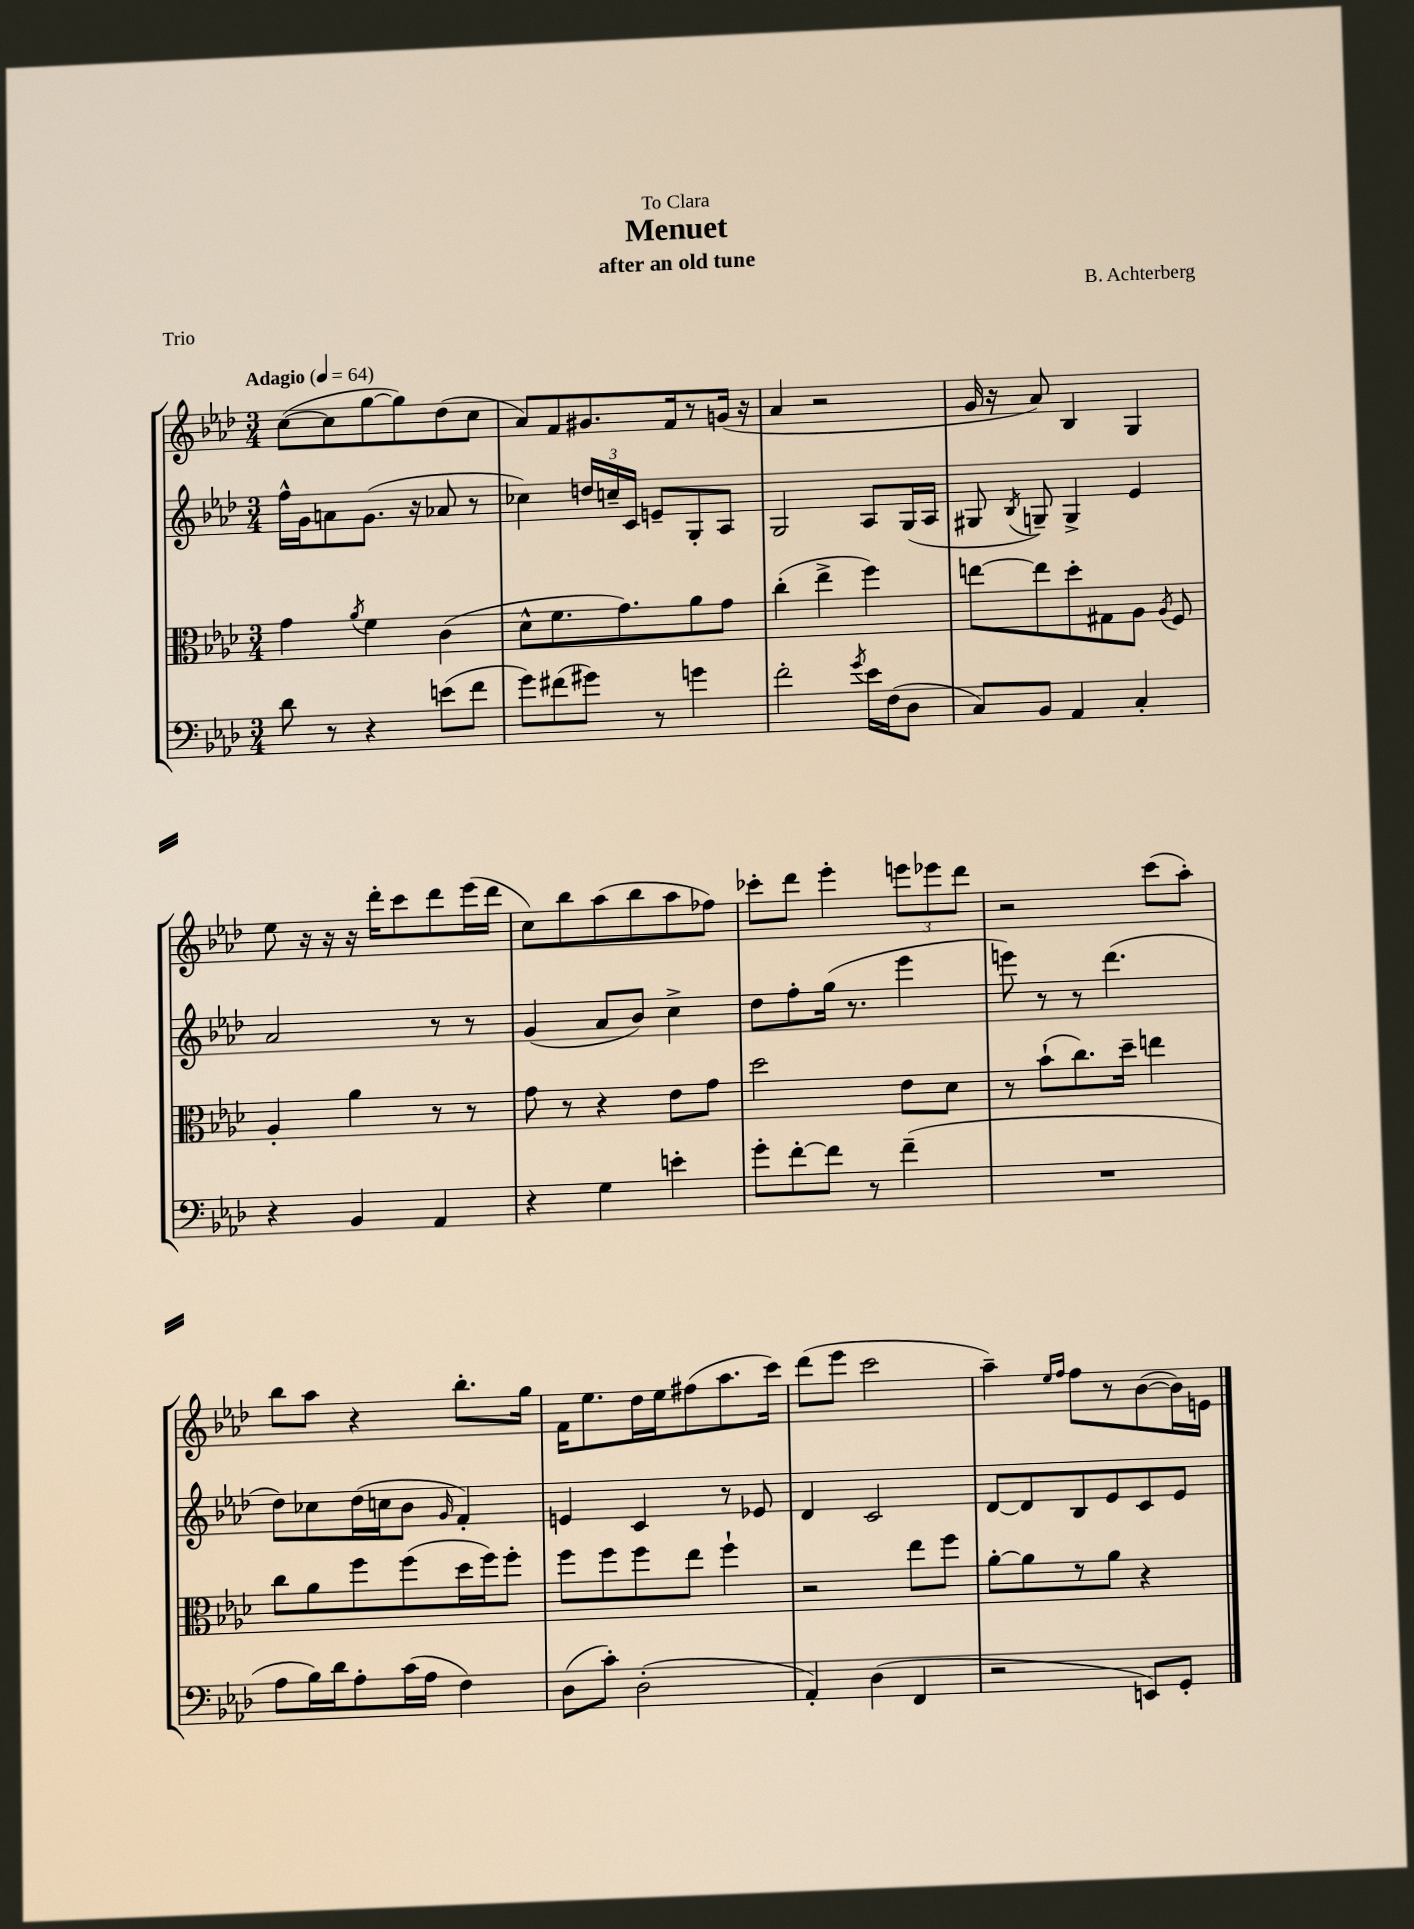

**kern	**kern	**kern	**kern
*staff4	*staff3	*staff2	*staff1
*clefF4	*clefC3	*clefG2	*clefG2
*k[b-e-a-d-]	*k[b-e-a-d-]	*k[b-e-a-d-]	*k[b-e-a-d-]
*M3/4	*M3/4	*M3/4	*M3/4
*MM64	*MM64	*MM64	*MM64
8d-	4g	16ff^^	([8cc
.	.	16g	.
8r	.	8a	8cc]
.	8qa-	.	.
4r	4f	(8.g	[8gg
.	.	.	8gg])
.	.	16r	.
(8e	(4c	8a-	(8dd-
8f	.	8r	8cc
=	=	=	=
8g)	8d-^^	4cc-)	8a-)
(8f#	8.f	.	8f
8g#)	.	24dd	8.g#
.	.	24cc~	.
.	8.g)	.	.
.	.	24c	.
8r	.	8e~	.
.	.	.	16f
4g	8a-	8G'	8r
.	8g	8A-	(16g
.	.	.	16r
=	=	=	=
2f'	(4cc'	2G	4a-
.	4ee-^	.	2r
8qg	.	.	.
16e-	4ff)	8A-	.
(16F	.	.	.
8D-	.	(16G	.
.	.	16A-	.
=	=	=	=
8C)	[8ee	8G#	16g
.	.	.	16r
.	.	8qB-	.
8BB-	8ee]	8G~)	8a-)
4AA-	8dd-'	4G^	4B-
.	8G#	.	.
4C'	8A-	4e-	4G
.	8qA-	.	.
.	8F	.	.
=	=	=	=
4r	4A-'	2a-	8ee-
.	.	.	16r
.	.	.	16r
4BB-	4a-	.	16r
.	.	.	16ddd-'
.	.	.	8ccc
4AA-	8r	8r	8ddd-
.	8r	8r	(16eee-
.	.	.	16ddd-
=	=	=	=
4r	8g	(4g	8cc)
.	8r	.	8bb-
4G	4r	8a-	(8aa-
.	.	8b-)	8bb-
4e'	8e-	4cc^	8aa-
.	8g	.	8ff-)
=	=	=	=
8g'	2dd-	8dd-	8ccc-'
[8f'	.	8ff'	8ddd-
8f]	.	(16gg	4eee-'
.	.	8.r	.
8r	.	.	.
(4f~	8e-	4eee-	12eee
.	.	.	12eee-
.	8d-	.	.
.	.	.	12ddd-
=	=	=	=
2.r	8r	8eee)	2r
.	(8b-`	8r	.
.	8.cc)	8r	.
.	.	(4.ddd-	.
.	16dd-~	.	.
.	4ee	.	(8ccc
.	.	.	8aa-')
=	=	=	=
8A-	8cc	8dd-)	8bb-
16B-)	8a-	8cc-	8aa-
16d-	.	.	.
8A-'	8ff	(16dd-	4r
.	.	16cc	.
(16c	(8ff	8b-	.
16A-	.	.	.
.	.	16qqg	.
4F)	16dd-	4f')	8.bb-'
.	16ff)	.	.
.	8ff'	.	.
.	.	.	16gg
=	=	=	=
(8D-	8ff	4e	16f
.	.	.	8.ee-
8c')	8ff	.	.
(2D-'	8ff	4c	16dd-
.	.	.	16ee-
.	8ee-	.	(8ff#
.	4ff`	8r	8.aa-
.	.	8e-	.
.	.	.	16ccc)
=	=	=	=
4AA-')	2r	4d-	(8ddd-
.	.	.	8eee-
(4D-	.	2c	2ccc
4FF	8ee-	.	.
.	8ff	.	.
=	=	=	=
2r	[8a-'	[8d-	4aa-~)
.	8a-]	8d-]	.
.	.	.	16qqee-
.	.	.	16qqff
.	8r	8B-	8ff
.	8a-	8e-	8r
8EE)	4r	8c	([8b-
8GG'	.	8e-	16b-])
.	.	.	16e
==	==	==	==
*-	*-	*-	*-
